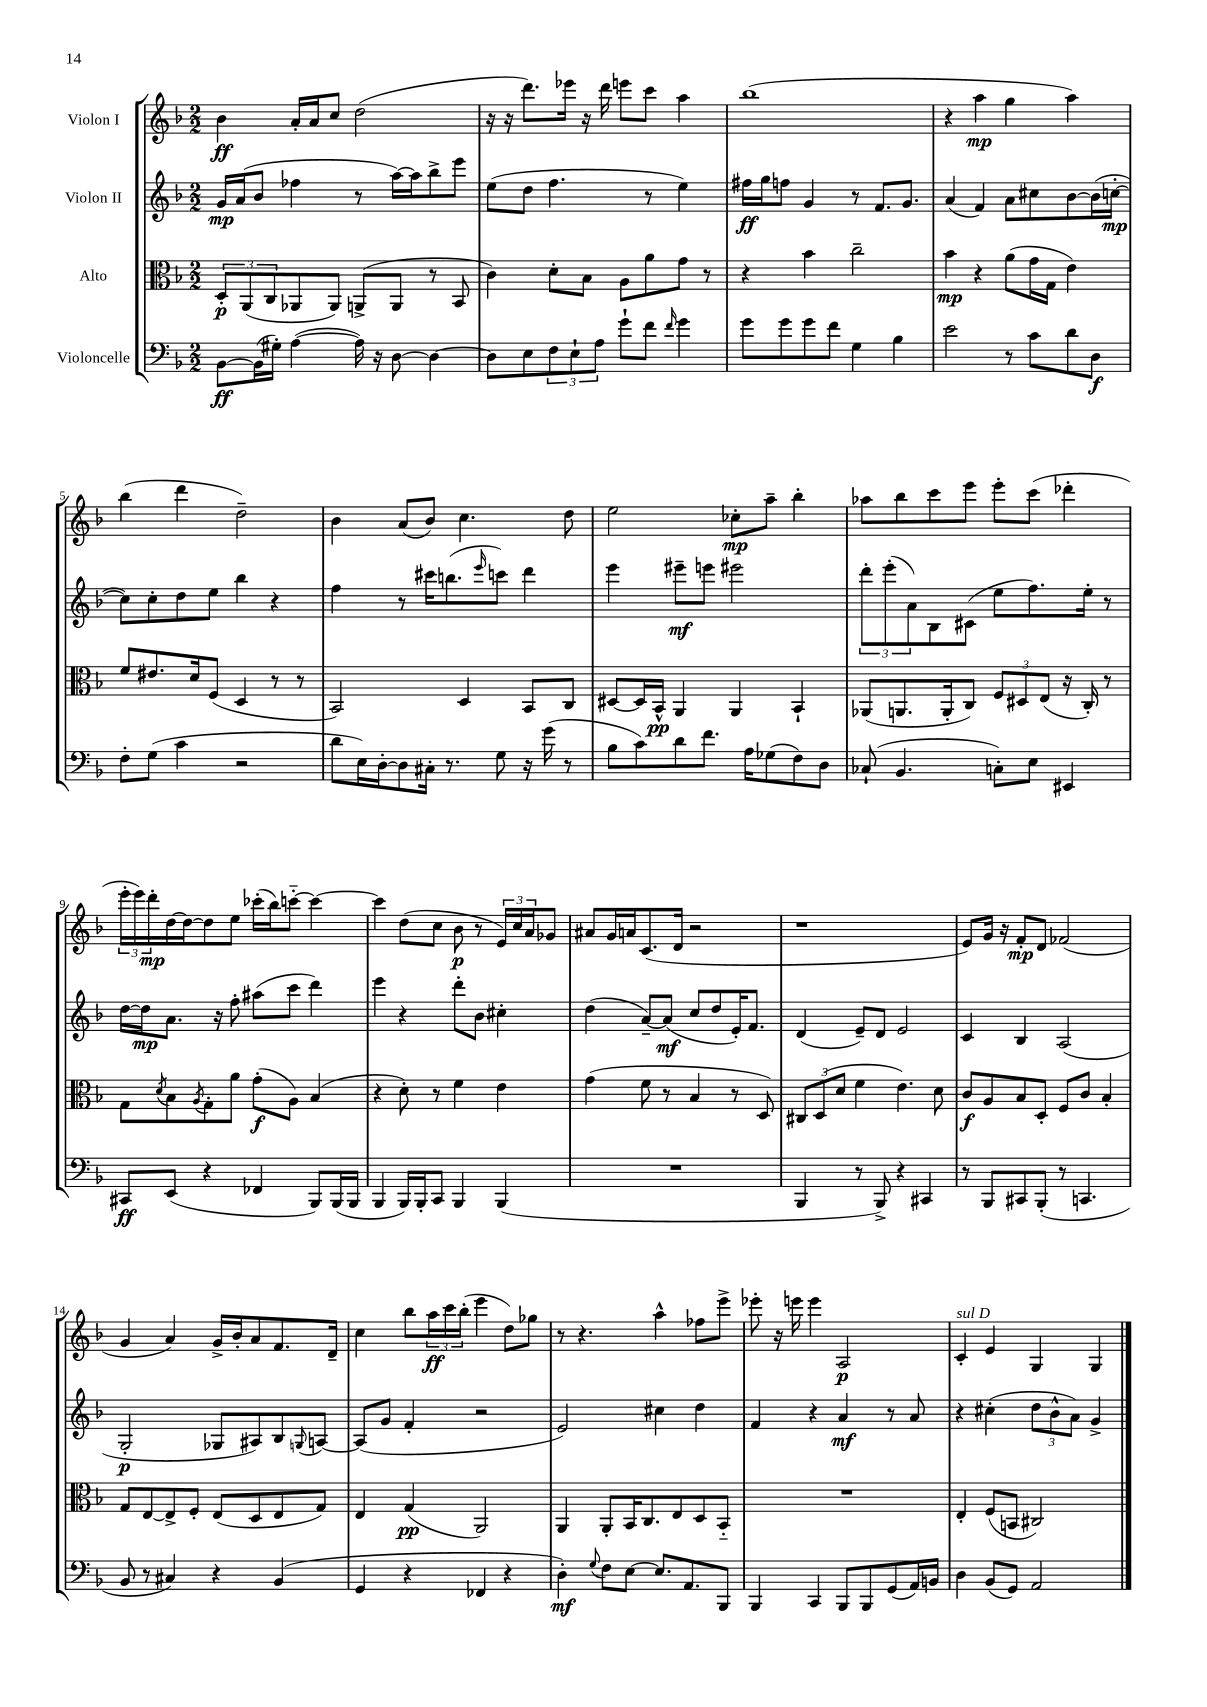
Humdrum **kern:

**kern	**kern	**kern	**kern
*staff4	*staff3	*staff2	*staff1
*clefF4	*clefC3	*clefG2	*clefG2
*k[b-]	*k[b-]	*k[b-]	*k[b-]
*M2/2	*M2/2	*M2/2	*M2/2
[8BB-	12D'	16g	4b-
.	.	(16a	.
.	(12AA	.	.
(16BB-]	.	8b-	.
.	12C	.	.
16G#')	.	.	.
([4A	8AA-	4ff-	16a'
.	.	.	16a
.	8AA-)	.	8cc
16A])	(8AA^	8r	(2dd
16r	.	.	.
[8D	8AA	[16aa)	.
.	.	16aa]	.
4D_	8r	8bb-^	.
.	8BB-	8eee	.
=	=	=	=
8D]	4c)	(8ee	16r
.	.	.	16r
8E	.	8dd	8.ddd)
12F	8d'	4.ff	.
.	.	.	16eee-
12E`	.	.	.
.	8B-	.	16r
12A	.	.	.
.	.	.	16ddd
8g`	8A	.	8eee
8f	8a	8r	8ccc
16qqf	.	.	.
4g	8g	4ee)	4aa
.	8r	.	.
=	=	=	=
8g	4r	16ff#	(1bb-
.	.	16gg	.
8g	.	8ff	.
8g	4b-	4g	.
8f	.	.	.
4G	2cc~	8r	.
.	.	8.f	.
4B-	.	.	.
.	.	8.g	.
=	=	=	=
2e	4b-	(4a	4r
.	4r	4f)	4aa
8r	(8a	8a	4gg
8c	16g	8cc#	.
.	16G	.	.
8d	4e)	[8b-	4aa)
8D	.	(16b-]	.
.	.	[16cc'	.
=	=	=	=
8F'	8f	8cc])	(4bb-
(8G	8.e#	8cc'	.
4c	.	8dd	4ddd
.	16d	.	.
.	(8F	8ee	.
2r	4D	4bb-	2dd~)
.	8r	4r	.
.	8r	.	.
=	=	=	=
8d	2BB-)	4ff	4b-
16E)	.	.	.
[16D'	.	.	.
8D]	.	8r	(8a
16C#'	.	16ccc#	8b-)
8.r	.	(8.bb	.
.	4D	.	4.cc
.	.	16qqeee	.
8G	.	8ccc)	.
16r	8BB-	4ddd	.
(16g	.	.	.
8r	8C	.	8dd
=	=	=	=
8B-	[8D#	4eee	2ee
8c)	16D#]	.	.
.	16BB-^^	.	.
8d	4AA	8eee#~	.
8.f	.	8eee	.
.	4AA	2eee#	8cc-'
16A	.	.	.
(8G-	.	.	8aa~
8F)	4BB-`	.	4bb-'
8D	.	.	.
=	=	=	=
(8C-`	(8AA-	12ddd'	8aa-
.	.	(12eee'	.
4.BB-	8.AA	.	8bb-
.	.	12a)	.
.	.	8B-	8ccc
.	16AA'	.	.
.	8C)	(8c#	8eee
8C')	12F	8ee	8eee'
.	12D#	.	.
8E	.	8.ff)	(8ccc
.	(12E	.	.
4EE#	16r	.	4ddd-'
.	16C')	16ee'	.
.	8r	8r	.
=	=	=	=
8CC#	8G	[16dd	24eee'
.	.	.	24eee)
.	.	16dd]	.
.	.	.	24ddd'
.	8qd	.	.
(8EE	8B-	8.a	[16dd
.	.	.	16dd_
.	8qA	.	.
4r	8G'	.	8dd]
.	.	16r	.
.	8a	8ff'	8ee
4FF-	(8g'	(8aa#	(16ccc-'
.	.	.	16bb-)
.	8A)	8ccc	[8ccc'~
8BBB-)	(4B-	4ddd)	4ccc_
(16BBB-	.	.	.
16BBB-	.	.	.
=	=	=	=
4BBB-	4r	4eee	4ccc]
16BBB-)	8d')	4r	(8dd
16BBB-'	.	.	.
8CC	8r	.	8cc
4BBB-	4f	8ddd'	8b-
.	.	8b-	8r
(4BBB-	4e	4cc#'	24e)
.	.	.	24cc
.	.	.	24a
.	.	.	8g-
=	=	=	=
1r	(4g	(4dd	8a#
.	.	.	16g
.	.	.	16a
.	8f	[8a~)	(8.c
.	8r	(8a]	.
.	.	.	16d
.	4B-	8cc	2r
.	.	8dd	.
.	8r	16e')	.
.	.	8.f	.
.	8D)	.	.
=	=	=	=
4BBB-	12C#	(4d	1r
.	(12D	.	.
.	12d	.	.
8r	4f	8e~)	.
8BBB-^)	.	8d	.
4r	4.e)	2e	.
4CC#	.	.	.
.	8d	.	.
=	=	=	=
8r	8c	4c	8e)
8BBB-	8A	.	16g
.	.	.	16r
8CC#	8B-	4B-	8f'
(8BBB-'	8D'	.	8d
8r	8F	(2A	(2f-
4.CC	8c	.	.
.	4B-'	.	.
=	=	=	=
8BB-	8G	2G'	4g
8r	[8E	.	.
4C#)	8E^]	.	4a)
.	8F'	.	.
4r	(8E	8G-	16g^
.	.	.	16b-'
.	8D	8A#)	8a
(4BB-	8E	8B-	8.f
.	.	8qqG	.
.	8G)	[8A	.
.	.	.	16d~
=	=	=	=
4GG	4E	(8A]	4cc
.	.	8g	.
4r	(4G	4f'	8bb-
.	.	.	24aa
.	.	.	24ccc
.	.	.	(24bb-'
4FF-	2AA)	2r	4eee
4r	.	.	8dd)
.	.	.	8gg-
=	=	=	=
4D')	4AA	2e)	8r
.	.	.	4.r
8qqG	.	.	.
8F	8AA'	.	.
[8E	16BB-	.	.
.	8.C	.	.
8.E]	.	4cc#	4aa^^
.	8E	.	.
8.AA	.	.	.
.	8D	4dd	8ff-
8BBB-	8BB-'~	.	8eee^
=	=	=	=
4BBB-	1r	4f	8eee-'
.	.	.	16r
.	.	.	16eee
4CC	.	4r	4eee
8BBB-	.	4a	2A
8BBB-	.	.	.
(8GG	.	8r	.
16AA)	.	8a	.
16BB	.	.	.
=	=	=	=
4D	4E'	4r	4c'
(8BB-	(8F	(4cc#'	4e
8GG)	8BB	.	.
2AA	2C#)	12dd	4G
.	.	12b-^^	.
.	.	12a)	.
.	.	4g^	4G
==	==	==	==
*-	*-	*-	*-
